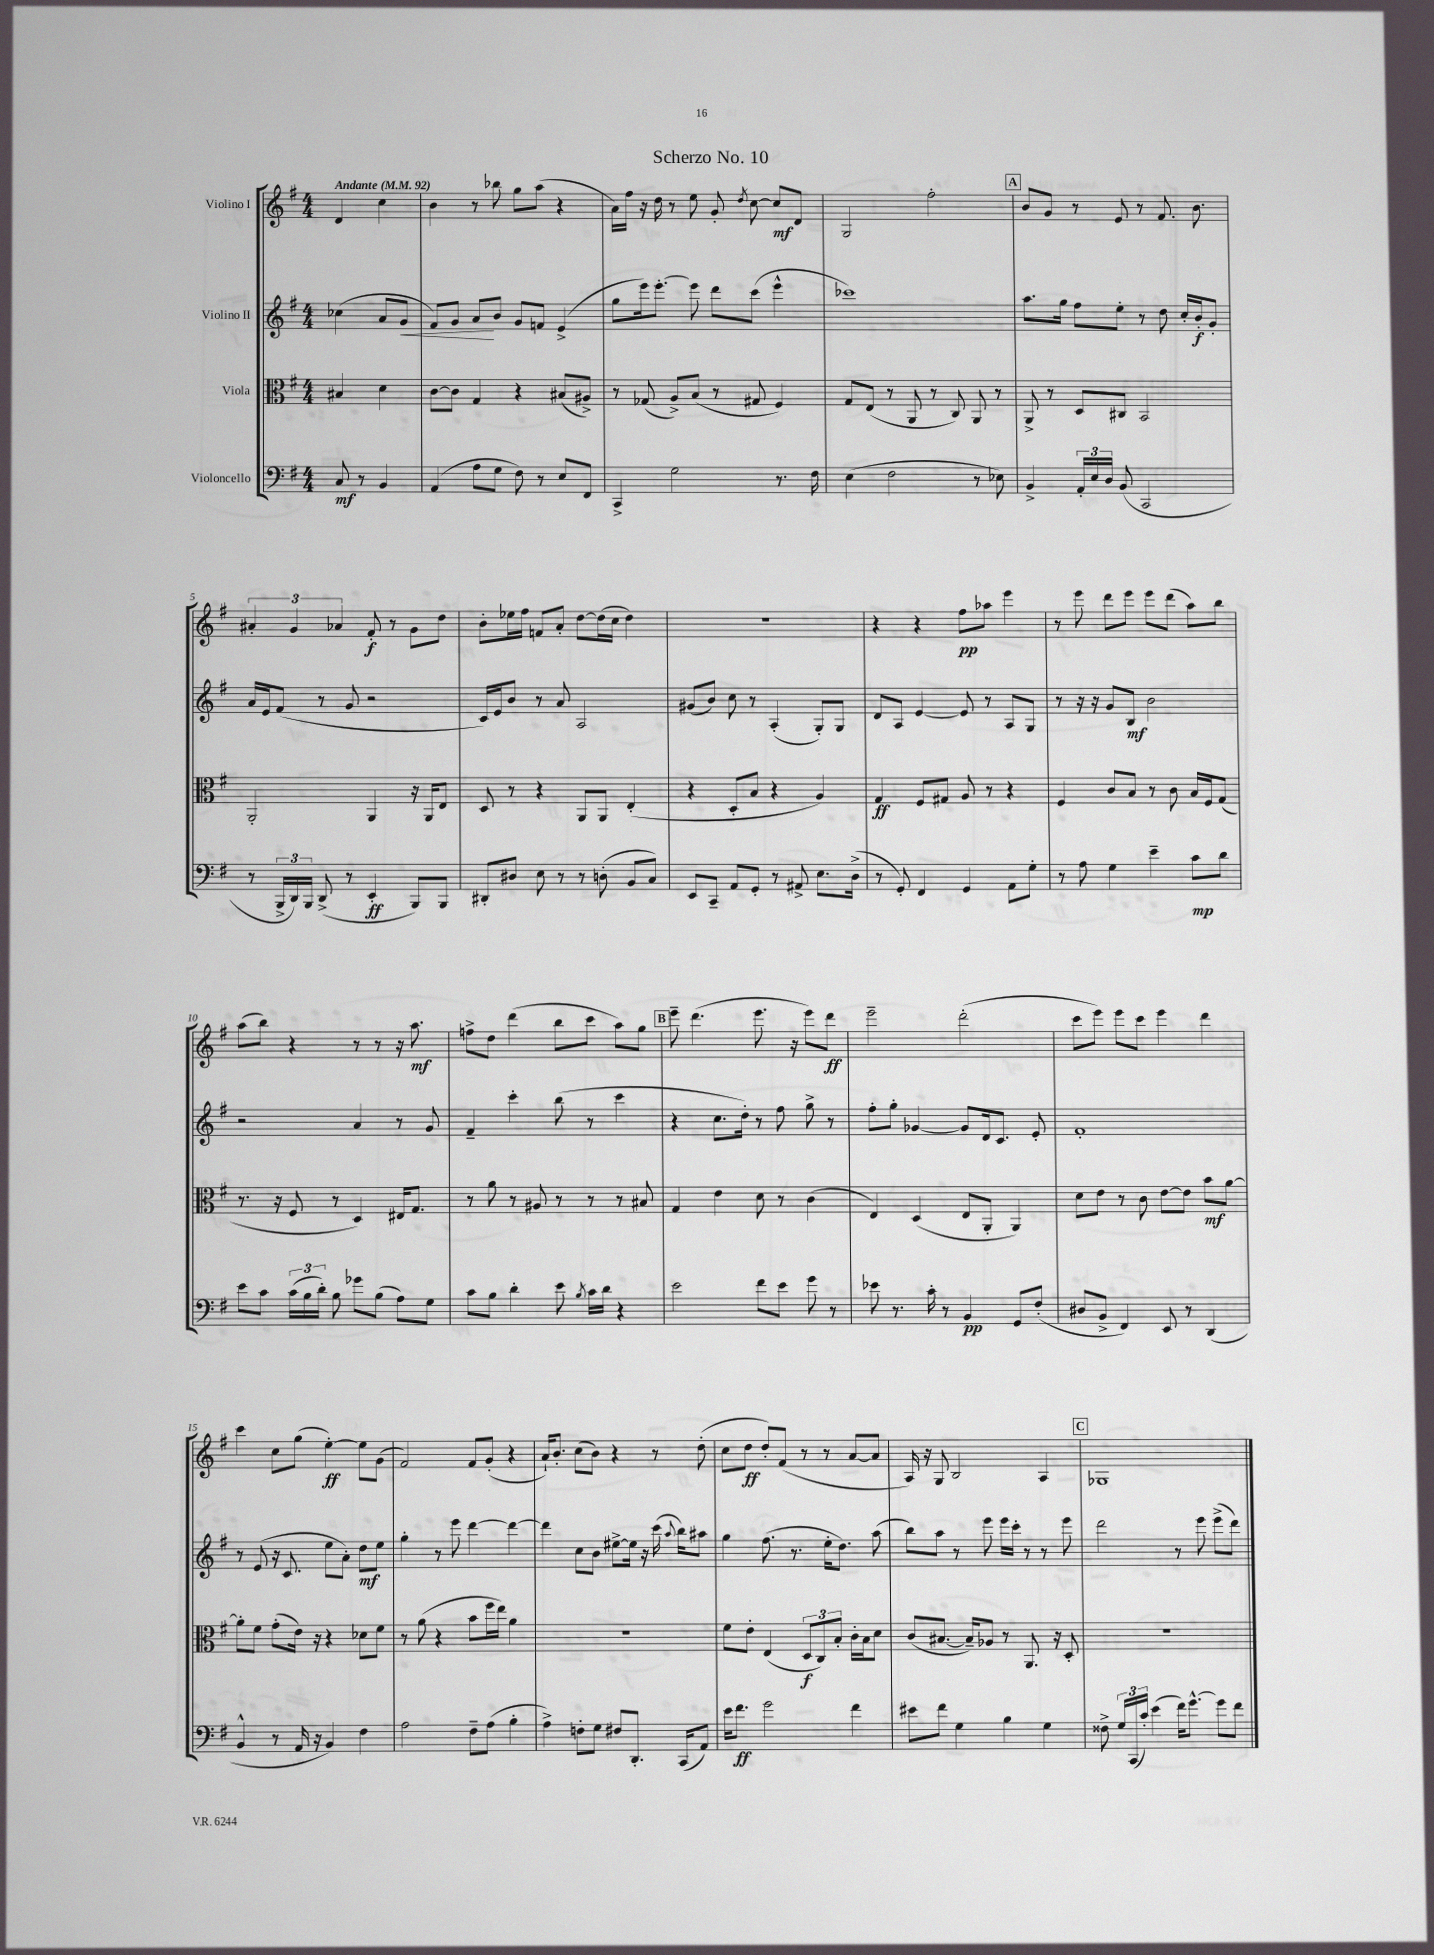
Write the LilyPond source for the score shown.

\header { title = "Scherzo No. 10" }
<<
\new StaffGroup <<
\new Staff = "s0" \with { instrumentName = "Violino I" } {
    \clef treble \key g \major \numericTimeSignature \time 4/4 \partial 2 \tempo "Andante" 4 = 92
    \autoBeamOff d'4 c''4 |
    b'4 r8 bes''8 g''8[ a''8]( r4 |
    a'16[) fis''16] r16 d''16 r8 e''8 g'8-. \acciaccatura { d''8 } c''8~ c''8[\mf d'8] |
    g2 fis''2-. |
    \mark \markup { \box "A" } b'8[ g'8] r8 e'8 r8 fis'8. b'8. |
    \tuplet 3/2 { ais'4-. g'4 aes'4 } fis'8-.\f r8 g'8[ d''8] |
    b'8[-. ees''16 fis''16] f'8[ a'8]-. d''8[~ d''16( c''16] d''4) |
    R1 |
    r4 r4 fis''8[\pp aes''8] e'''4 |
    r8 e'''8 d'''8[ e'''8] e'''8[ d'''8]( a''8[) b''8] |
    a''8[( b''8]) r4 r8 r8 r16 a''8.\mf |
    f''8[-> d''8] d'''4( b''8[ c'''8] a''8[) g''8] |
    \mark \markup { \box "B" } e'''8-- d'''4.( e'''8. r16 e'''8[) d'''8]\ff |
    e'''2-- d'''2-.( |
    c'''8[ e'''8]) e'''8[ c'''8] e'''4 d'''4 |
    c'''4 c''8[ g''8]( e''4~-.\ff) e''8[ g'8]( |
    fis'2) fis'8[ g'8]-.( r4 |
    a'16[-!) b'8.]-. c''8[( b'8]) r4 r8 d''8-.( |
    c''8[ d''8]\ff d''8[-.) fis'8]( r8 r8 a'8[~ a'8] |
    a16) r16 g8 b2 a4 |
    \mark \markup { \box "C" } ges1 \bar "|." |
}
\new Staff = "s1" \with { instrumentName = "Violino II" } {
    \clef treble \key g \major \numericTimeSignature \time 4/4 \partial 2
    \autoBeamOff ces''4( a'8[ g'8]\< |
    fis'8[) g'8] a'8[\! b'8] g'8[ f'8] e'4->( |
    g''8[ e'''16) e'''8.]~-. e'''8 d'''8[ c'''8]( e'''4-^ |
    ces'''1) |
    \mark \markup { \box "A" } a''8.[ g''16] fis''8[ e''8]-. r8 d''8 c''16[-. b'16-.\f g'8]-. |
    a'16[ e'16 fis'8]( r8 g'8 r2 |
    c'16[) e'16 b'8] r8 a'8 a2 |
    gis'8[( b'8]) c''8 r8 a4-.( g8[-.) g8] |
    d'8[ a8] e'4~ e'8 r8 a8[ g8] |
    r8 r16 r16 g'8[ b8]\mf b'2 |
    r2 a'4 r8 g'8 |
    fis'4-- c'''4-. b''8( r8 c'''4 |
    \mark \markup { \box "B" } r4 c''8.[ d''16]-.) r8 fis''8 g''8-> r8 |
    fis''8[-. g''8]-. ges'4~ ges'8[ d'16 c'8.] e'8-. |
    fis'1-. |
    r8 e'8( r16 c'8. e''8[ a'8]-.) d''8[\mf e''8] |
    g''4-. r8 e'''8 d'''4~ d'''4~ |
    d'''4 c''8[ b'8] eis''8[~-> eis''16] r16 c'''16( \appoggiatura { a''8 } b''16[) ais''8] |
    g''4 fis''8.( r8. e''16[-. d''8.]) a''8( |
    b''8[) a''8] r8 e'''8 e'''16[ c'''16]-. r8 r8 e'''8 |
    \mark \markup { \box "C" } d'''2 r8 e'''8 e'''8[->( d'''8]) \bar "|." |
}
\new Staff = "s2" \with { instrumentName = "Viola" } {
    \clef alto \key g \major \numericTimeSignature \time 4/4 \partial 2
    \autoBeamOff bis4 d'4 |
    c'8[~ c'8] g4 r4 bis8[( ais8]->) |
    r8 ges8( a8[->) b8]( r8 gis8 fis4) |
    g8[ e8]( r8 a,8 r8 c8) a,8 r8 |
    \mark \markup { \box "A" } a,8-> r8 d8[ cis8] b,2 |
    a,2-. a,4 r16 a,16[ e8] |
    d8 r8 r4 a,8[ a,8] e4-.( |
    r4 d8[-. b8] r4 a4) |
    g4\ff fis8[ gis8] a8 r8 r4 |
    fis4 c'8[ b8] r8 c'8 b16[ fis16 g8]( |
    r8. r16 fis8 r8 d4) eis16[ g8.] |
    r8 a'8 r8 ais8 r8 r8 r8 bis8 |
    \mark \markup { \box "B" } g4 e'4 d'8 r8 c'4( |
    e4) d4( e8[ a,8]-. a,4) |
    d'8[ e'8] r8 c'8 e'8[~ e'8] b'8[\mf a'8]~ |
    a'8[-. fis'8] g'8[-.( e'16]) r16 r4 des'8[ fis'8] |
    r8 a'8( r4 b'8[ fis''16 e''16]) a'4 |
    R1 |
    fis'8[ e'8]-. e4( \tuplet 3/2 { d8[\f c8) b8]-. } c'16[-. b16 d'8] |
    c'8[( bis8.]~ bis16[--) aes8] r8 a,8. r16 d8-. |
    \mark \markup { \box "C" } R1 \bar "|." |
}
\new Staff = "s3" \with { instrumentName = "Violoncello" } {
    \clef bass \key g \major \numericTimeSignature \time 4/4 \partial 2
    \autoBeamOff c8\mf r8 b,4 |
    a,4( a8[ g8] fis8) r8 e8[ fis,8] |
    c,4-> g2 r8. fis16 |
    e4( fis2 r8 ees8) |
    \mark \markup { \box "A" } b,4-> \tuplet 3/2 { a,16[-. e16 d16] } b,8( c,2 |
    r8 \tuplet 3/2 { b,,16[-> d,16) b,,16] } d,8->( r8 e,4-.\ff b,,8[) b,,8] |
    dis,8[-. dis8] e8 r8 r8 d8-.( b,8[ c8]) |
    e,8[ c,8]-- a,8[ g,8]-. r8 ais,8-> e8.[ d16]->( |
    r8 g,8-.) fis,4 g,4 a,8[ g8]-. |
    r8 a8 g4 e'4-- c'8[\mp d'8] |
    e'8[ c'8] \tuplet 3/2 { c'16[( b16 d'16]-.) } b8 ges'8[ b8]( a8[) g8] |
    c'8[ b8] d'4-. e'8 \acciaccatura { b8 } c'16[ d'16] r4 |
    \mark \markup { \box "B" } e'2 fis'8[ e'8] g'8 r8 |
    ees'8 r8. c'16-. r8 b,4\pp g,8[ fis8]-.( |
    dis8[ b,8]-> fis,4) e,8 r8 d,4( |
    b,4-^ r8 a,16 r16 b,4) fis4 |
    a2 fis8[-- a8]( b4-. |
    a4->) f8[-. g8] fis8[ d,8.]-. c,16[( a,8]) |
    e'16[ fis'8.]\ff g'2 fis'4 |
    eis'8[ fis'8] g4 b4 g4 |
    \mark \markup { \box "C" } fisis8-> \tuplet 3/2 { g16[ c,16( c'16]-.) } e'4( fis'16[) g'8.]~-^ g'8[ fis'8] \bar "|." |
}
>>
>>
